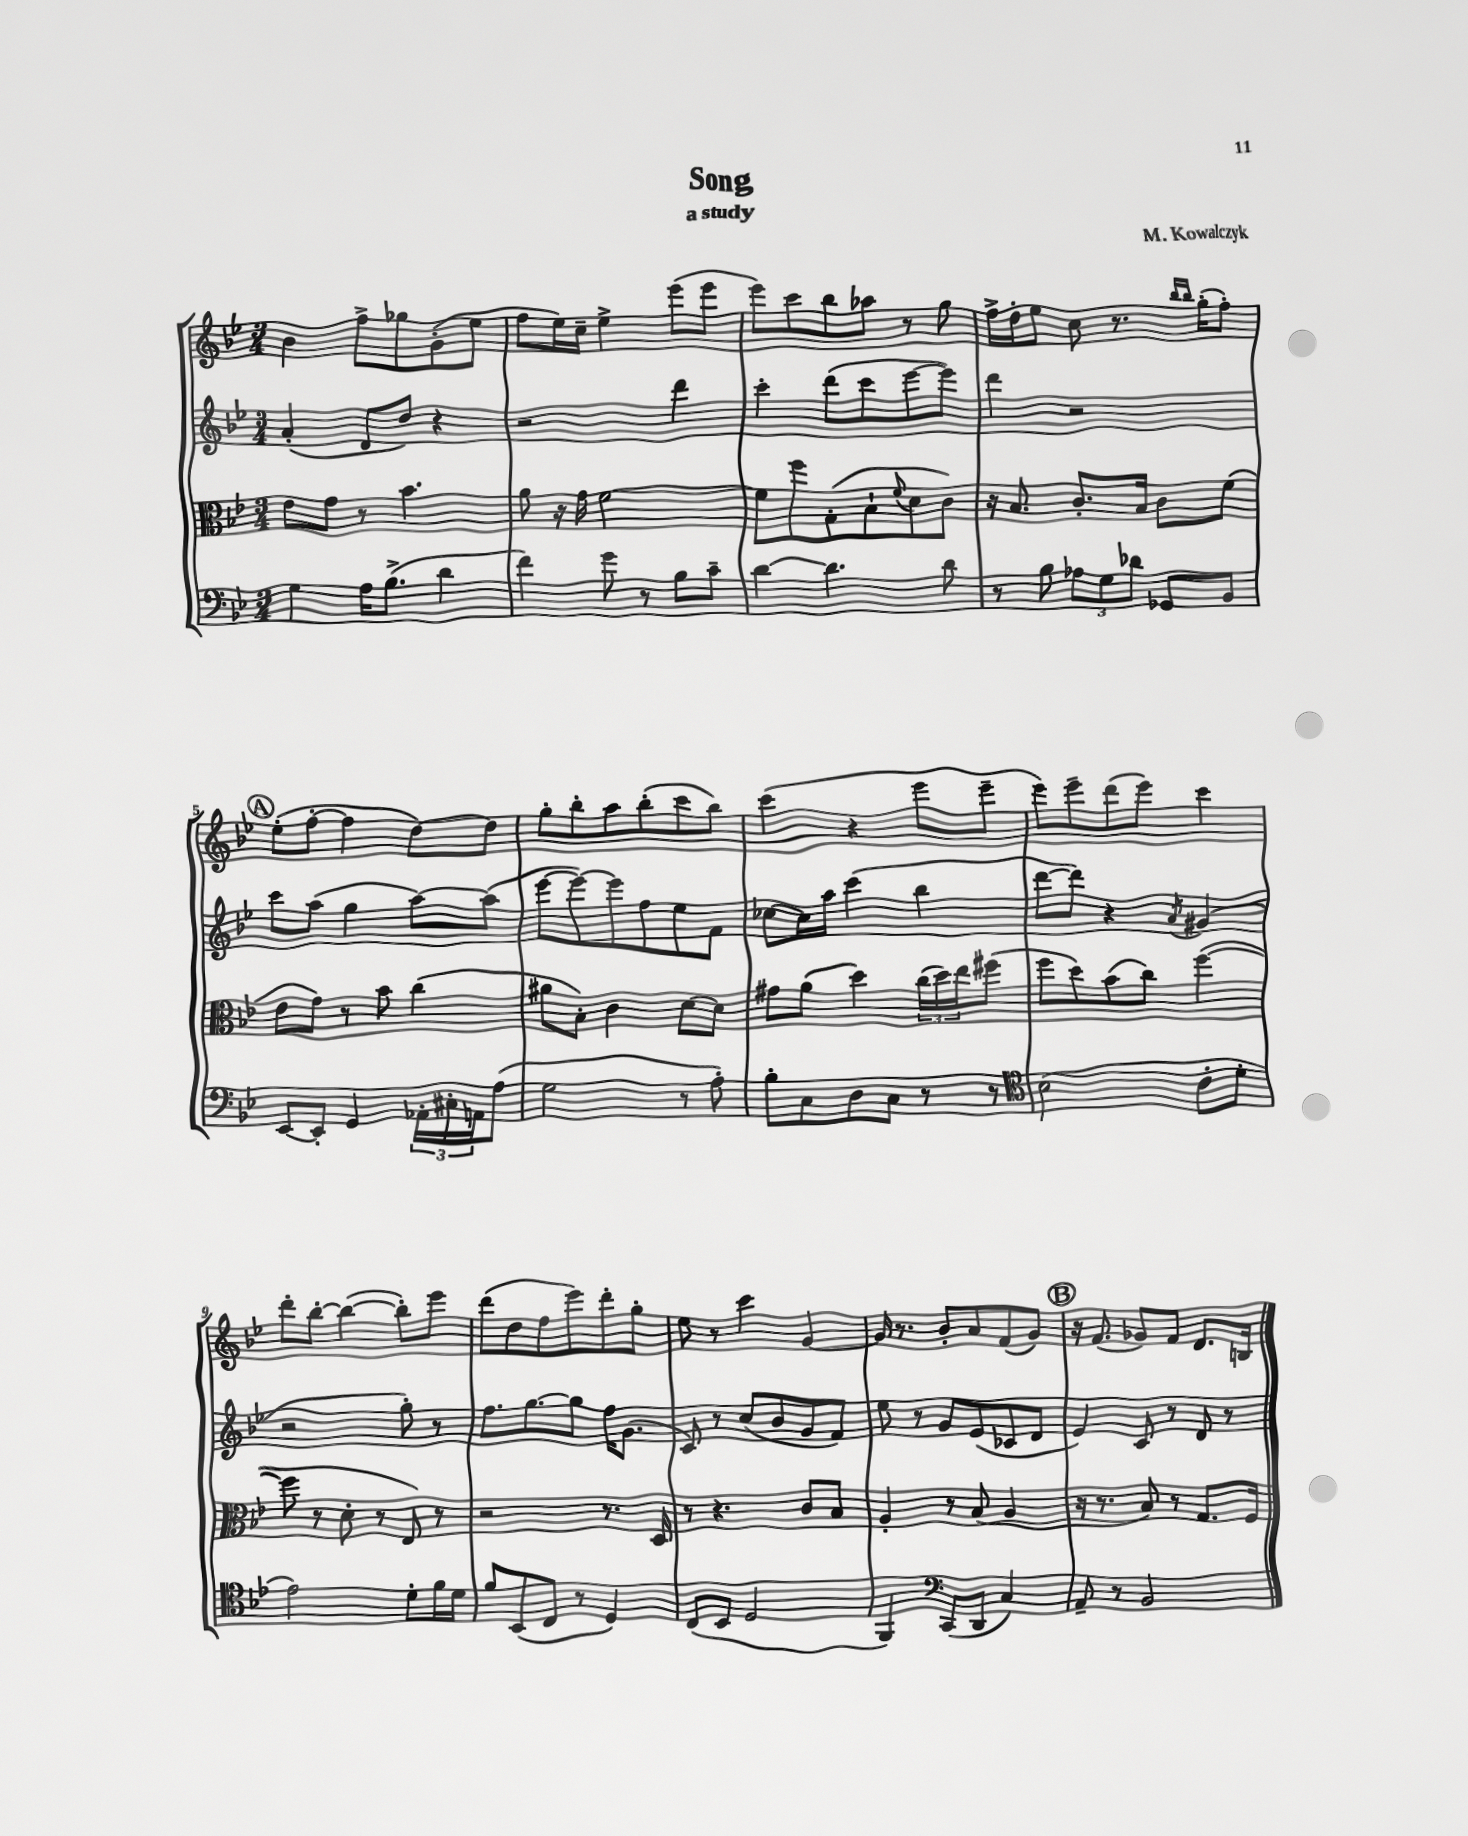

**kern	**kern	**kern	**kern
*part4	*part3	*part2	*part1
*staff4	*staff3	*staff2	*staff1
*clefF4	*clefC3	*clefG2	*clefG2
*k[b-e-]	*k[b-e-]	*k[b-e-]	*k[b-e-]
*M3/4	*M3/4	*M3/4	*M3/4
=1	=1	=1	=1
4G\	8e-\L	(4a'/	4b-\
.	8g\J	.	.
16A\KL	8r	8d/L	8ff^\L
(8.B-^\J	.	.	.
.	4.b-\	8dd/J)	8gg-X\
4d\	.	4r	(8g'\
.	.	.	8ee-\J
=2	=2	=2	=2
4f\)	8a\	2r	8ff\L
.	16r	.	16ee-\L)
.	16g\	.	16cc~\JJ
8g\	[2f\	.	4ee-^\
8r	.	.	.
8B-\L	.	4ddd\	(8eee-\L
8c~\J	.	.	8eee-\J
=3	=3	=3	=3
[4d\	8f\L]	4ccc'\	8eee-\L)
.	8ff\	.	8ccc\
4.d\]	(8G'\	(8ddd\L	8bb-\
.	8B-`\	8ccc\	8aa-X\J
.	8qqf/	.	.
.	8d\	[8eee-\	8r
8d\	8c\J)	8eee-\J])	8gg\
=4	=4	=4	=4
8r	16r	4ddd\	16ff^\LL
.	8.B-/	.	16dd'\J
8B-\	.	.	8ee-\J
12A-X\L	8.c'/L	2r	8cc\
12G\	.	.	.
.	.	.	8.r
12d-X\J	.	.	.
.	16B-/Jk	.	.
8GG-X/L	8c\L	.	.
.	.	.	16qqbb-/LL
.	.	.	16qqbb-/JJ
.	.	.	(16gg'\KL
8BB-/J	(8f\J	.	8ff'\J)
!!LO:LB:g=z
!!LO:REH:place=s1:t=A
=5	=5	=5	=5
[8EE-/L	8e-\L	8ccc\L	(8ee-'\L
8EE-'/J]	8g\J)	(8aa\J	[8ff'\J
4GG/	8r	4gg\	4ff\]
.	8b-\	.	.
24AA-X'\LL	(4cc\	[8aa\L)	[8dd\L)
24C#X'\	.	.	.
24AAn\J	.	.	.
(8A\J	.	(8aa\J]	8dd\J]
=6	=6	=6	=6
2G\	8a#X\L	[8eee-\L	8gg'\L
.	8B-'\J)	8eee-\_)	8bb-'\
.	4c\	8eee-\]	8aa\
.	.	8ff\	(8bb-'\
8r	[8d\L	8ee-\	8ccc\
8A'\)	8d\J]	8f\J	8bb-\J)
=7	=7	=7	=7
8B-'\L	8g#X\L	[8cc-X\L	(4ccc\
8C\	(8a\J	16cc-\L]	.
.	.	16aa\JJ	.
8D\	4dd\)	(4ccc\	4r
8C\J	.	.	.
8r	(24cc\LL	4bb-\	8eee-\L
.	24dd\)	.	.
.	24ee-\J	.	.
8r	(8ff#X\J	.	8eee-~\J
=8	=8	=8	=8
*clefC4	*	*	*
(2B-\	8ff\L	[8ddd\L	8eee-\L)
.	8dd\)	8ddd\J])	8eee-~\
.	(8b-\	4r	(8ddd\
.	8cc\J)	.	8eee-\J)
.	.	8qa/	.
8c'\L	([4ff\	(4g#X/	4ccc\
8d'\J	.	.	.
!!LO:LB:g=z
=9	=9	=9	=9
2e-\)	8ff\]	2r	8ddd'\L
.	8r	.	[8bb-'\J
.	8d'\	.	(4bb-\_
.	8r	.	.
8d'\L	8E-/)	8gg'\)	8bb-'\L])
16f\L	8r	8r	8eee-\J
16d\JJ	.	.	.
=10	=10	=10	=10
8f/L	2r	8.ff\L	(8ddd\L
(8BB-/	.	.	8dd\
.	.	[8.gg\	.
8C/J	.	.	8ff\
8r	.	8gg\J]	8eee-\)
4D/)	8.r	16ff\KL	8ddd'\
.	.	(8.g\J	.
.	.	.	8gg'\J
.	16D/	.	.
=11	=11	=11	=11
(8C/L	8r	8c/)	8ee-\
8BB-/J	4.r	8r	8r
2D/	.	(8cc/L	4ccc\
.	.	8b-/	.
.	8c/L	8g/	[4g/
.	8B-/J	8f/J)	.
=12	=12	=12	=12
4FF/)	4A'/	8ee-\	16g/]
.	.	.	8.r
.	.	8r	.
*clefF4	*	*	*
(8CC/L	8r	8g/L	8b-'/L
8DD/J	(8B-/	(8e-/	8a/
4C/)	4A/	8c-X/	(8f/
.	.	8d/J	8g/J)
!!LO:REH:place=s1:t=B
=13	=13	=13	=13
8AA~/	16r	4e-/)	16r
.	8.r	.	(8.f/
8r	.	.	.
2BB-/	8B-/)	8c/	8g-X/L)
.	8r	8r	8f/J
.	8.G/L	8d/	8.d/L
.	.	8r	.
.	16F/Jk	.	16Bn/Jk
==	==	==	==
*-	*-	*-	*-
